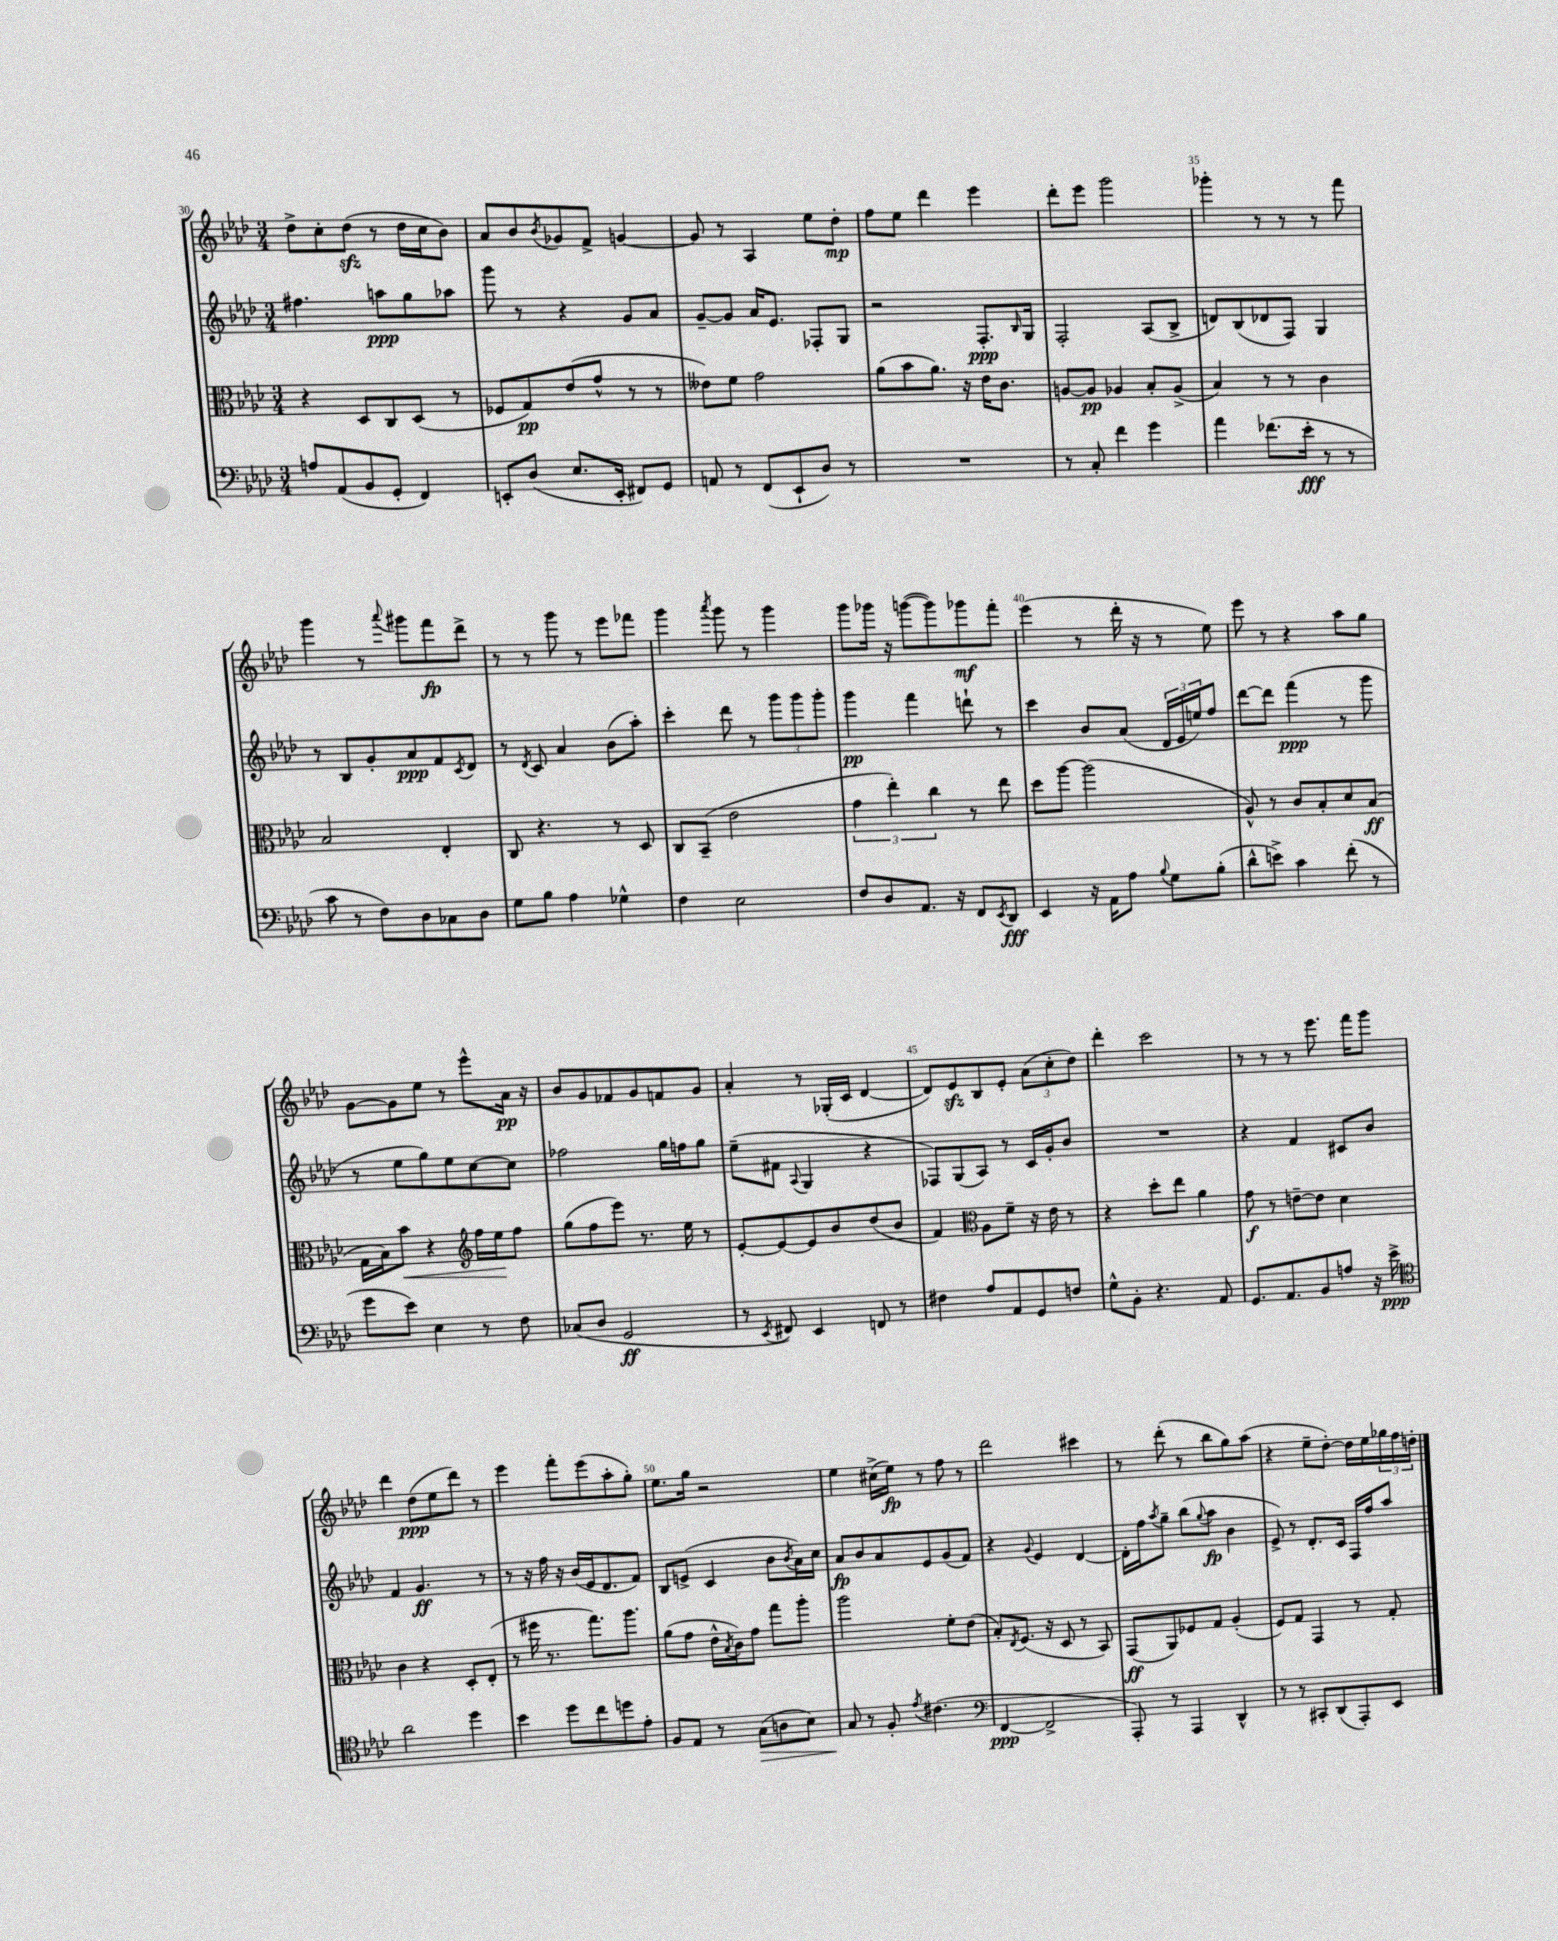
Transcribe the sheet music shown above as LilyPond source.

<<
\new StaffGroup <<
\new Staff = "s0" {
    \clef treble \key aes \major \numericTimeSignature \time 3/4
    des''8-> c''8-. des''8\sfz( r8 des''16 c''16 bes'8) |
    aes'8 bes'8 \acciaccatura { bes'8 } ges'8 f'8-> g'4~ |
    g'8 r8 aes4 ees''8 des''8-.\mp |
    f''8 ees''8 des'''4 ees'''4 |
    des'''8-. ees'''8 g'''2 |
    ges'''4-. r8 r8 r8 f'''8 |
    g'''4 r8 \appoggiatura { aes'''8 } gis'''8 f'''8\fp des'''8-> |
    r8 r8 g'''8 r8 ees'''8 fes'''8 |
    g'''4 \acciaccatura { aes'''8 } g'''8 r8 g'''4 |
    g'''8 ges'''16 r16 g'''8~( g'''8) ges'''8\mf f'''8-. |
    ees'''4( r8 des'''16-. r16 r8 ees''8) |
    ees'''8 r8 r4 aes''8 g''8 |
    g'8~ g'8 ees''8 r8 ees'''8-^ aes'16\pp r16 |
    bes'8 g'8 fes'8 g'8 f'8 g'8 |
    aes'4-. r8 ges16-.( c'16 des'4~ |
    des'8) ees'8\sfz bes8 ees'8-. \tuplet 3/2 { aes'8( c''8-. des''8) } |
    des'''4-. c'''2 |
    r8 r8 r8 ees'''8. f'''16 g'''8 |
    des'''4 des''8\ppp( ees''8 des'''8) r8 |
    ees'''4 f'''8-. ees'''8( aes''8-. g''8-.) |
    ees''8. g''16 r2 |
    ees''4 cis''16->( ees''16\fp) r8 f''8 r8 |
    des'''2 cis'''4 |
    r8 des'''8-.( r8 bes''8 g''8) aes''8( |
    r4 ees''8-- des''8~-.) des''16 ees''16 \tuplet 3/2 { ges''16 f''16 d''16-. } \bar "|." |
}
\new Staff = "s1" {
    \clef treble \key aes \major \numericTimeSignature \time 3/4
    fis''4. a''8\ppp g''8 aes''8 |
    g'''8 r8 r4 g'8 aes'8 |
    g'8~-- g'8 aes'16 ees'8. fes8-. g8 |
    r2 f8.-.\ppp \grace { bes16 } g16 |
    f2-. aes8( bes8-> |
    d'8) bes8( des'8 f8) g4 |
    r8 bes8 g'8-. aes'8\ppp f'8 \acciaccatura { c'8 } des'8 |
    r8 \acciaccatura { des'8 } c'8 aes'4 bes'8( aes''8-.) |
    c'''4-. des'''8 r8 \tuplet 3/2 { g'''8 g'''8 g'''8-. } |
    g'''4\pp f'''4 d'''8-! r8 |
    c'''4 bes'8 aes'8( \tuplet 3/2 { des'16 ees'16 e''16) } f''8 |
    des'''8~ des'''8 f'''4\ppp( r8 g'''8 |
    r8 ees''8 g''8) ees''8 c''8~ c''8 |
    fes''2 g''16 f''16 g''8 |
    ees''8--( fis'8 \appoggiatura { aes8 } g4 r4 |
    fes8) g8( aes8) r8 c'16 g'16-. bes'8 |
    R2. |
    r4 f'4 cis'8 bes'8 |
    f'4 g'4.\ff r8 |
    r8 r16 f''16 r16 bes'16( ees'16 des'8. f'8) |
    bes8 e'8->( c'4 bes'8 \acciaccatura { bes'8 } aes'16) c''16 |
    aes'8\fp bes'8 aes'8 ees'8 g'8( f'8) |
    r4 \appoggiatura { g'8 } ees'4 des'4~ |
    des'16-. f''16 \acciaccatura { aes''8 } g''8-- bes''8( \appoggiatura { g''8 } aes''8\fp bes'4 |
    ees'8->) r8 des'8.-. c'16 f16 f''16 aes''8 \bar "|." |
}
\new Staff = "s2" {
    \clef alto \key aes \major \numericTimeSignature \time 3/4
    r4 des8 c8 des8( r8 |
    fes8 g8\pp) ees'8( g'8-^ r8 r8 |
    eeses'8) f'8 g'2 |
    aes'8( bes'8 aes'8.) r16 ees'16 c'8. |
    a8~ a8\pp aes4 bes8-. aes8->( |
    bes4) r8 r8 c'4 |
    bes2 ees4-. |
    c8 r4. r8 des8 |
    c8 bes,8--( ees'2 |
    \tuplet 3/2 { g'4 ees''4-.) c''4 } r8 ees''8 |
    des''8 aes''8~ aes''2( |
    aes8-^) r8 c'8 bes8-. des'8 bes8\ff( |
    g16 bes16) bes'8\< r4 \clef treble f''16 ees''16\! f''8 |
    g''8( f''8 ees'''8) r8. ees''16 r8 |
    ees'8~-. ees'8~ ees'8 bes'8 des''8( bes'8 |
    f'4) \clef alto aes8 f'8-- r16 ees'16 r8 |
    r4 des''8-. ees''8 aes'4 |
    g'8\f r8 e'8~-- e'8 des'4 |
    c'4 r4 des8-. ees8-.( |
    r8 fis''16 r8. g''8.) aes''8. |
    aes'8( g'8 ees'16-^ \acciaccatura { bes8 } c'16) g'8 g''8 aes''8-. |
    aes''2 f'8-. ees'8( |
    bes8-.) \acciaccatura { ees8 } f8.( r16 des8 r8 bes,8) |
    g,8\ff( aes,8) fes8 g8 aes4-.( |
    f8) g8 g,4 r8 g8-. \bar "|." |
}
\new Staff = "s3" {
    \clef bass \key aes \major \numericTimeSignature \time 3/4
    a8 aes,8( bes,8 g,8-. f,4) |
    e,8-. des8( ees8. e,16-. fis,8) g,8 |
    a,8 r8 f,8( ees,8-! des8) r8 |
    R2. |
    r8 c8-. f'4 g'4 |
    aes'4 fes'8.( ees'16-.\fff r8 r8 |
    c'8 r8 f8) des8 ces8 des8 |
    g8 bes8 aes4 ges4-^ |
    f4 ees2 |
    f8 des8 aes,8. r16 f,8 \acciaccatura { ees,8 } des,8\fff |
    ees,4 r16 aes,16 aes8 \appoggiatura { bes8 } g8 bes8-.( |
    des'8-^ e'8->) c'4 f'8-.( r8 |
    g'8 ees'8) ees4 r8 f8 |
    ces8( des8 g,2\ff |
    r8 \acciaccatura { ees,8 } fis,8) ees,4 f,8 r8 |
    fis4 aes8 aes,8 g,8 f8 |
    g8-^ bes,8-. r4. aes,8 |
    g,8. aes,8. bes,8 a8 r16 ees'16->\ppp |
    \clef tenor aes'2 des''4 |
    bes'4 des''8 c''8 d''8 ees'8-. |
    f8 ees8 r8 g8\>( a8 bes8) |
    g8\! r8 f8-. \acciaccatura { ees'8 } cis'4.( |
    \clef bass f,4~\ppp f,2-> |
    aes,,8-.) r8 aes,,4 des,4-^ |
    r8 r8 cis,8-. des,8( aes,,8-.) ees,8 \bar "|." |
}
>>
>>
\layout { \context { \Score currentBarNumber = #30 \override BarNumber.break-visibility = ##(#f #t #t) barNumberVisibility = #(every-nth-bar-number-visible 5) } }
